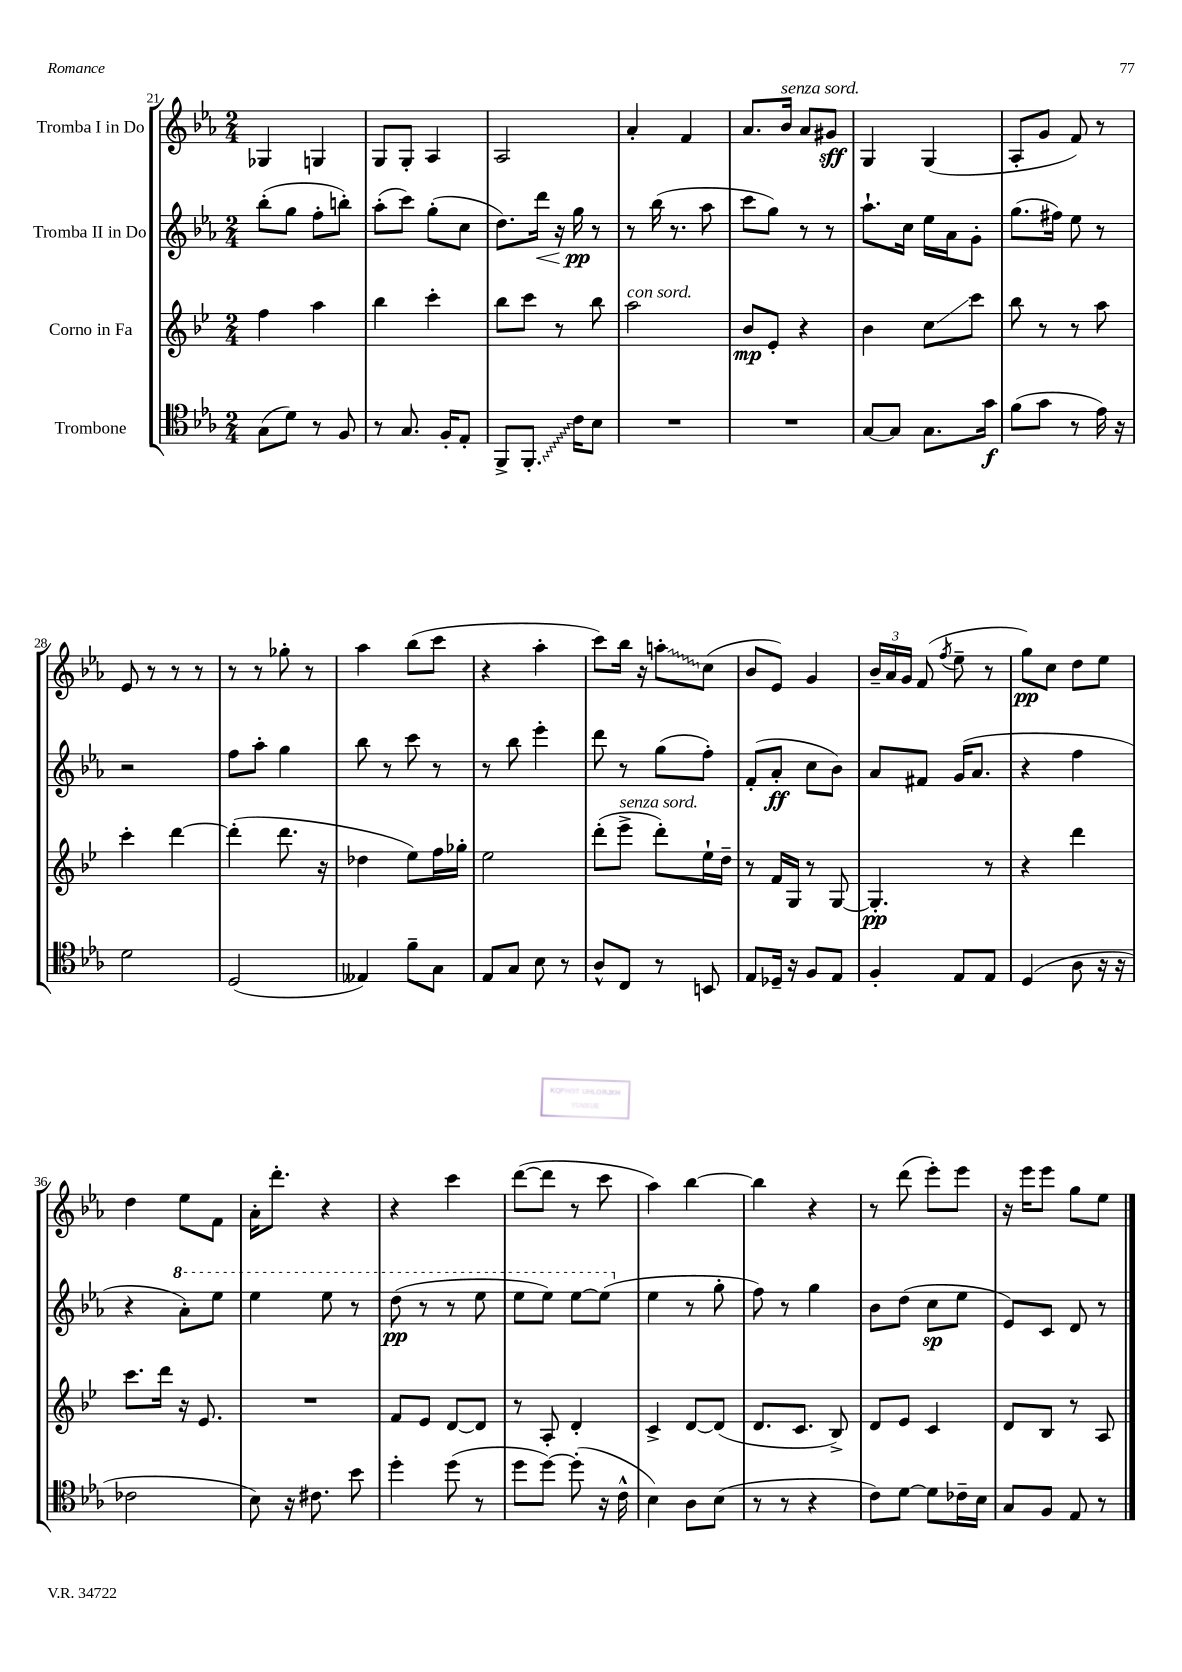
<<
\new StaffGroup <<
\new Staff = "s0" \with { instrumentName = "Tromba I in Do" } {
    \clef treble \key ees \major \numericTimeSignature \time 2/4
    \autoBeamOff ges4 g4 |
    g8[ g8]-. aes4 |
    aes2 |
    aes'4-. f'4 |
    aes'8.[ bes'16]^\markup { \italic "senza sord." } aes'8[ gis'8]\sff |
    g4 g4( |
    aes8[-. g'8] f'8) r8 |
    ees'8 r8 r8 r8 |
    r8 r8 ges''8-. r8 |
    aes''4 bes''8[( c'''8] |
    r4 aes''4-. |
    c'''8[) bes''16] r16 \once \override Glissando.style = #'zigzag a''8[-.\glissando c''8]( |
    bes'8[ ees'8]) g'4 |
    \tuplet 3/2 { bes'16[-- aes'16 g'16] } f'8( \acciaccatura { f''8 } ees''8-- r8 |
    g''8[\pp) c''8] d''8[ ees''8] |
    d''4 ees''8[ f'8] |
    aes'16[-. d'''8.]-. r4 |
    r4 c'''4 |
    d'''8[~( d'''8] r8 c'''8 |
    aes''4) bes''4~ |
    bes''4 r4 |
    r8 d'''8( ees'''8[-.) ees'''8] |
    r16 ees'''16[ ees'''8] g''8[ ees''8] \bar "|." |
}
\new Staff = "s1" \with { instrumentName = "Tromba II in Do" } {
    \clef treble \key ees \major \numericTimeSignature \time 2/4
    \autoBeamOff bes''8[-.( g''8] f''8[-. b''8]-.) |
    aes''8[-.( c'''8]) g''8[-.( c''8] |
    d''8.[) d'''16]\< r16 g''16\pp\! r8 |
    r8 bes''16( r8. aes''8 |
    c'''8[ g''8]) r8 r8 |
    aes''8.[-! c''16] ees''16[ aes'16 g'8]-. |
    g''8.[( fis''16]) ees''8 r8 |
    r2 |
    f''8[ aes''8]-. g''4 |
    bes''8 r8 c'''8 r8 |
    r8 bes''8 ees'''4-. |
    d'''8 r8 g''8[( f''8]-.) |
    f'8[-.( aes'8]-.\ff c''8[ bes'8]) |
    aes'8[ fis'8] g'16[( aes'8.] |
    r4 f''4 |
    r4 \ottava #1 aes''8[-.) ees'''8] |
    ees'''4 ees'''8 r8 |
    d'''8\pp( r8 r8 ees'''8 |
    ees'''8[ ees'''8]) ees'''8[~ ees'''8]( \ottava #0 |
    ees''4 r8 g''8-. |
    f''8) r8 g''4 |
    bes'8[ d''8]( c''8[\sp ees''8] |
    ees'8[) c'8] d'8 r8 \bar "|." |
}
\new Staff = "s2" \with { instrumentName = "Corno in Fa" } {
    \clef treble \key bes \major \numericTimeSignature \time 2/4
    \autoBeamOff f''4 a''4 |
    bes''4 c'''4-. |
    bes''8[ c'''8] r8 bes''8 |
    a''2^\markup { \italic "con sord." } |
    bes'8[\mp ees'8]-. r4 |
    bes'4 c''8[\glissando c'''8] |
    bes''8 r8 r8 a''8 |
    c'''4-. d'''4~ |
    d'''4-.( d'''8. r16 |
    des''4 ees''8[) f''16 ges''16]-. |
    ees''2 |
    d'''8[-.( ees'''8]->^\markup { \italic "senza sord." } d'''8[-.) ees''16-! d''16]-- |
    r8 f'16[ g16] r8 g8~ |
    g4.-.\pp r8 |
    r4 d'''4 |
    c'''8.[ d'''16] r16 ees'8. |
    R2 |
    f'8[ ees'8] d'8[~ d'8] |
    r8 a8-. d'4-. |
    c'4-> d'8[~ d'8]( |
    d'8.[ c'8.] bes8->) |
    d'8[ ees'8] c'4 |
    d'8[ bes8] r8 a8 \bar "|." |
}
\new Staff = "s3" \with { instrumentName = "Trombone" } {
    \clef tenor \key ees \major \numericTimeSignature \time 2/4
    \autoBeamOff g8[( d'8]) r8 f8 |
    r8 g8. f16[-. ees8]-. |
    f,8[-> \once \override Glissando.style = #'zigzag f,8.]-.\glissando c'16[ bes8] |
    R2 |
    R2 |
    g8[~ g8] g8.[ g'16]\f |
    f'8[( g'8] r8 ees'16) r16 |
    d'2 |
    d2( |
    eeses4) f'8[-- g8] |
    ees8[ g8] bes8 r8 |
    aes8[-^ c8] r8 b,8 |
    ees8[ des16]-- r16 f8[ ees8] |
    f4-. ees8[ ees8] |
    d4( aes8 r16 r16 |
    ces'2 |
    bes8) r16 cis'8. bes'8 |
    d''4-. d''8( r8 |
    d''8[ d''8]~) d''8-.( r16 c'16-^ |
    bes4) aes8[ bes8]( |
    r8 r8 r4 |
    c'8[) d'8]~ d'8[ ces'16-- bes16] |
    g8[ f8] ees8 r8 \bar "|." |
}
>>
>>
\layout { \context { \Score currentBarNumber = #21 } }
